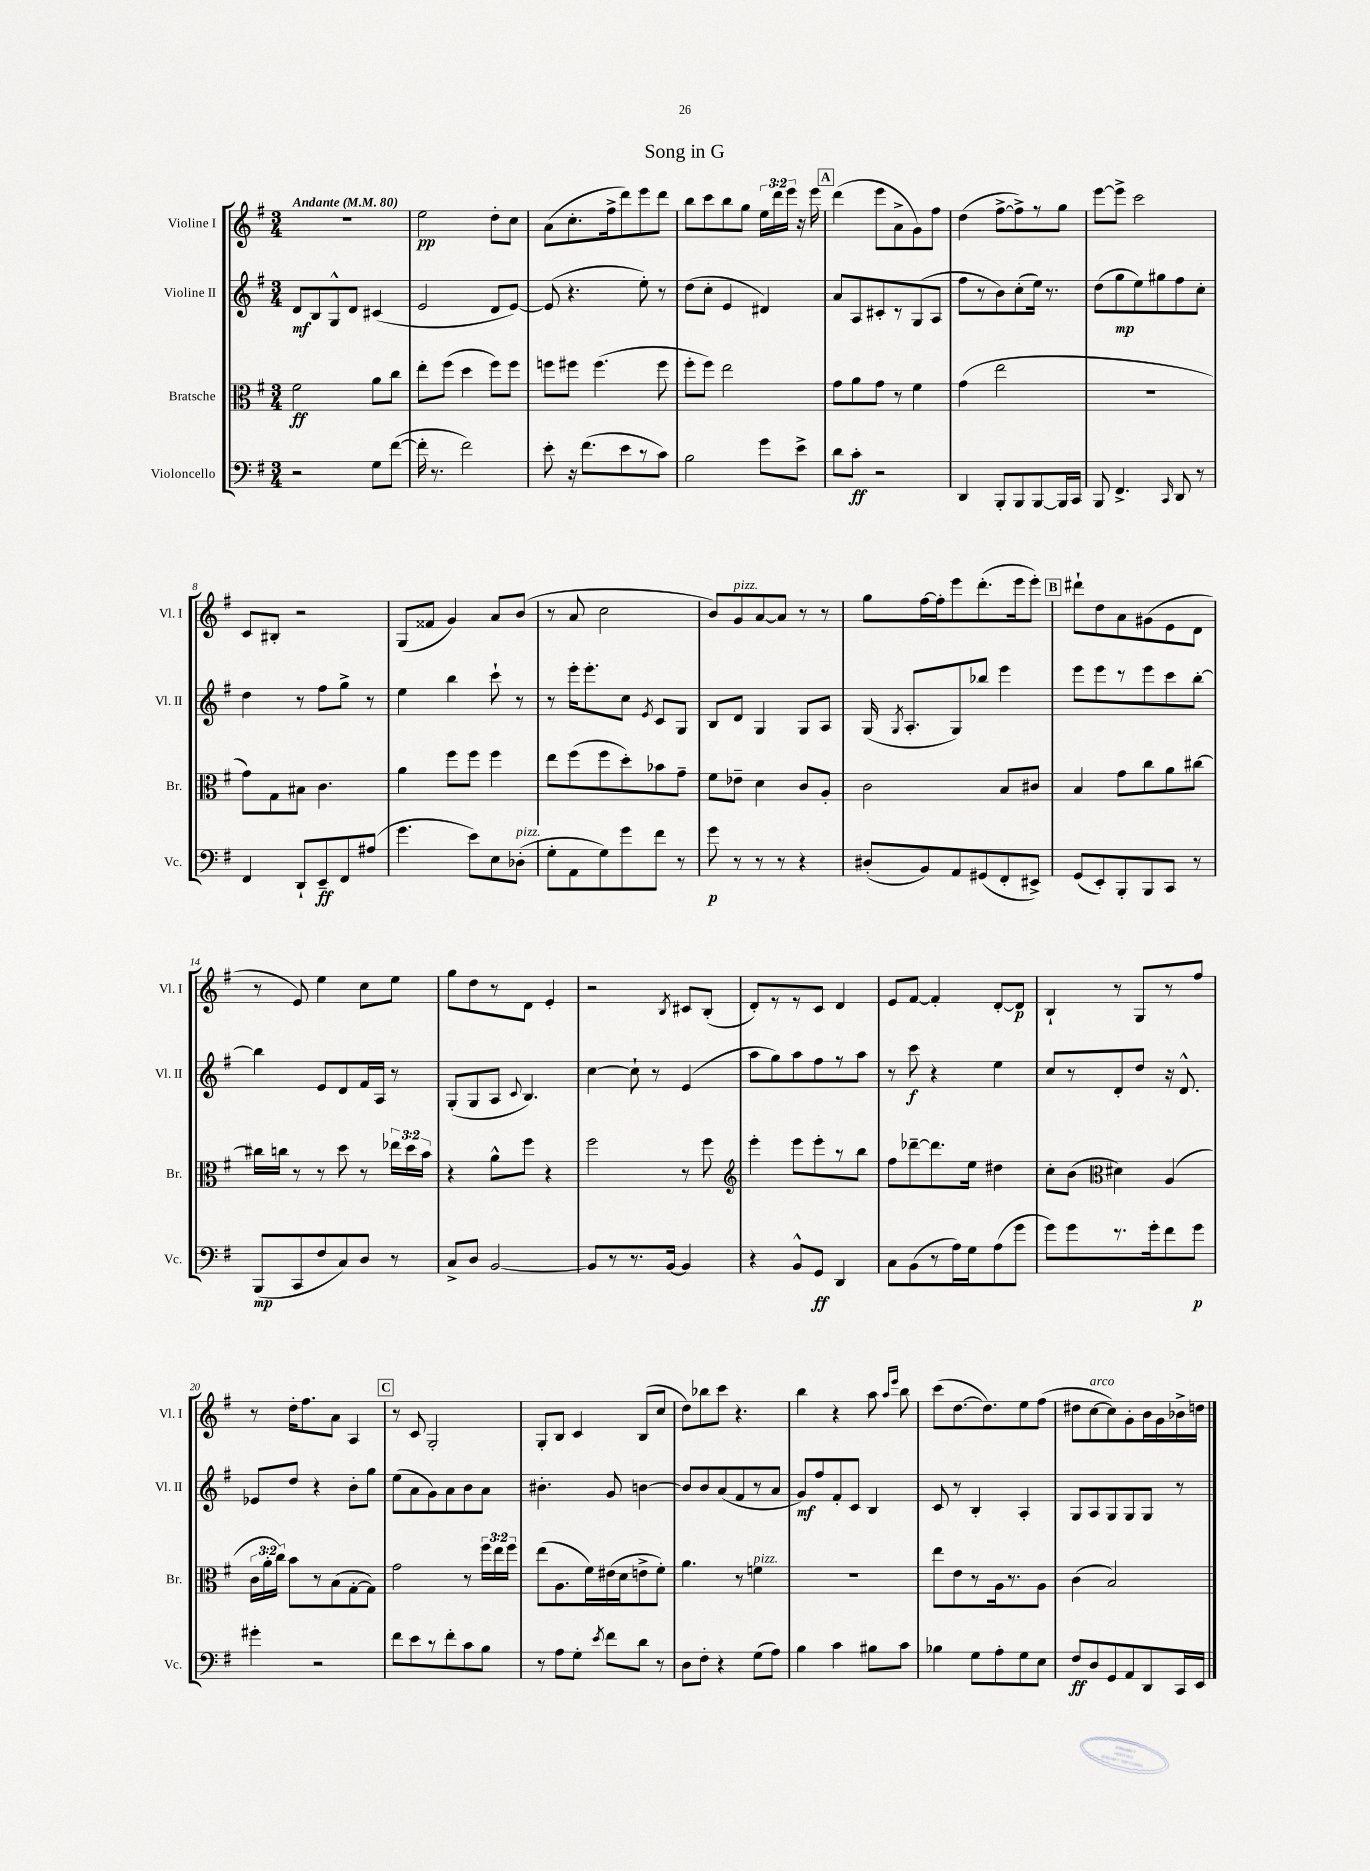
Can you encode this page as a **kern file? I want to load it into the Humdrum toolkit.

**kern	**kern	**kern	**kern
*staff4	*staff3	*staff2	*staff1
*clefF4	*clefC3	*clefG2	*clefG2
*k[f#]	*k[f#]	*k[f#]	*k[f#]
*M3/4	*M3/4	*M3/4	*M3/4
*MM80	*MM80	*MM80	*MM80
2r	2f#	8d	2.r
.	.	8B	.
.	.	8G^^	.
.	.	8d	.
8G	8a	(4c#	.
([8f#	8cc	.	.
=	=	=	=
16f#']	8ee'	2e	2ee
8.r	.	.	.
.	(8ff#	.	.
2f#)	4dd	.	.
.	8ff#)	8d	8dd'
.	8ff#	[8e)	8cc
=	=	=	=
8e'	8ff	(8e]	(8a
16r	8ff#	4.r	8.cc'
(8.f#	.	.	.
.	(4.ff#	.	.
.	.	.	16ff#^
8e	.	.	8ddd)
8r	.	8ee')	8eee
8c)	8ff#	8r	8ddd
=	=	=	=
2B	8ff#'	(8dd	8bb
.	8ff#)	8cc'	8ccc
.	2ee	4e	8bb
.	.	.	8gg
8g	.	4d#)	24ee
.	.	.	24ddd
.	.	.	24eee
8e^	.	.	16r
.	.	.	16eee
=	=	=	=
8d	8g	8a	(4ddd
8c'	8a	8A	.
2r	8g	8c#'	8eee
.	8r	8r	8a^
.	4f#	(8G	8g)
.	.	8A	8ff#
=	=	=	=
4DD	(4g	8ff#	(4dd
.	.	8r	.
8BBB'	2ee	8b)	[8ff#^
8BBB	.	(8cc'	8ff#^])
[8BBB	.	16ee)	8r
.	.	8.r	.
16BBB]	.	.	8gg
16CC	.	.	.
=	=	=	=
8BBB	2.r	(8dd	[8eee
4.FF#^	.	8gg	8eee^]
.	.	8ee)	2ccc
.	.	8gg#	.
16qqCC	.	.	.
8DD	.	8ff#	.
8r	.	8cc'	.
=	=	=	=
4FF#	8g)	4dd	8c
.	8G	.	8B#'
8DD`	8B#	8r	2r
8EE~	4.c	8ff#	.
8FF#	.	8gg^	.
(8A#	.	8r	.
=	=	=	=
4.g	4a	4ee	(8G
.	.	.	8f##
.	8ff#	4bb	4g)
8e)	8ff#	.	.
8E	4ff#	8ccc`	8a
(8D-'	.	8r	(8b
=	=	=	=
8G'	8ee	8r	8r
8AA	(8ff#	16eee'	8a
.	.	8.eee'	.
8G)	8ff#	.	2cc
8g	8dd')	8cc	.
.	.	8qe	.
8f#	8b-	8c	.
8r	8g~	8G	.
=	=	=	=
8g	8f#	8B	8b)
8r	8e-~	8d	8g
8r	4d	4G	[8a
8r	.	.	8a]
4r	8c	8G	8r
.	8A'	8A	8r
=	=	=	=
(8D#'	2c	(16G	8gg
.	.	8qG	.
.	.	8.A'	.
8BB)	.	.	[16ff#
.	.	.	16ff#']
8AA	.	8G)	8eee
(8GG#	.	8bb-	(8.ddd'
8FF#'	8B	4eee	.
.	.	.	16eee
8EE#^)	8c#	.	8eee')
=	=	=	=
(8GG	4B	8eee	8ddd#`
8EE')	.	8eee	8dd
8BBB'	8g	8r	8a
8BBB	8cc	8eee	(8g#
8CC	8a	8ccc	8e
8r	[8cc#	[8bb'	8d
=	=	=	=
(8BBB	16cc#]	4bb]	8r
.	16cc	.	.
8CC	8r	.	8e)
8F#	8r	8e	4ee
8C)	8dd	8d	.
8D	8r	16f#	8cc
.	.	16A	.
8r	24ee-	8r	8ee
.	24dd	.	.
.	24b	.	.
=	=	=	=
8C^	4r	(8G'	8gg
8D	.	8G	8dd
[2BB	8a^^	8A	8r
.	.	8qqc	.
.	8ff#	4.B)	8d
.	4r	.	4e'
=	=	=	=
8BB]	2ff#	[4cc	2r
8r	.	.	.
8.r	.	8cc`]	.
.	.	8r	.
[16BB	.	.	.
.	.	.	8qB
4BB]	8r	(4e	8c#
.	8ff#	.	(8B'
=	=	=	=
*	*clefG2	*	*
4r	4eee'	8aa	8d')
.	.	8gg)	8r
8BB^^	8eee	8aa	8r
8GG	8eee'	8ff#	8c
4DD	8r	8r	4d
.	8bb	8aa	.
=	=	=	=
8C	8ff#	8r	8e
(8BB	[8ddd-~	8ccc	[8f#
8r	8.ddd-]	4r	4f#']
16A)	.	.	.
16G	16ee	.	.
(8A	4dd#	4ee	[8d'
8g	.	.	8d]
=	=	=	=
8g)	8cc'	8cc	4B`
8g	(8b	8r	.
*	*clefC3	*	*
8.r	4d#)	8d'	8r
.	.	8dd	8G
16g'	.	.	.
8f#	(4A	16r	8r
.	.	8.d^^	.
8g	.	.	8ff#
=	=	=	=
4g#'	24c	8e-	8r
.	24a'	.	.
.	24cc)	.	.
.	8b	8dd	16dd'
.	.	.	8.ff#
2r	8r	4r	.
.	(8B	.	8a
.	[8G'	8b'	4A
.	8G])	8gg	.
=	=	=	=
8f#	2g	(8ee	8r
8e	.	8a	8c
8r	.	8g)	2G'
8f#'	.	8a	.
8c	8r	8b	.
8B	24ff#	8a	.
.	24ee	.	.
.	24ff#	.	.
=	=	=	=
8r	(8ee	4.b#'	8G'
8A	8.A	.	8B
8G'	.	.	4c
.	16f#)	.	.
8qe	.	.	.
8f#	(16e#	8g	.
.	16d	.	.
8d	8e^	[4b	(8B
8r	8f#')	.	8cc
=	=	=	=
8D	4.a	8b]	8dd)
8F#'	.	8b	8bb-
4r	.	(8a	8ccc
.	8r	8f#	4.r
(8G	4f	8r	.
8A)	.	8a	.
=	=	=	=
4B	2.r	8g)	4bb
.	.	8ff#	.
4c	.	8f#'	4r
.	.	8c	.
8B#	.	4B	8aa
.	.	.	16qqaa
.	.	.	16qqeee
8c	.	.	8bb
=	=	=	=
4B-	8ee	8c	(8ccc
.	8e	8r	[8.dd
8G	8r	4B'	.
.	.	.	8.dd])
8A'	16A	.	.
.	8.r	.	.
8G	.	4A'	8ee
8E	8A	.	(8ff#
=	=	=	=
8F#	(4c	8G	8dd#
8D	.	8A	[8cc
8GG	2B)	8G	8cc])
8AA	.	8G	8g'
8DD	.	8G	16b
.	.	.	16g
16CC	.	8r	16b-^
16EE	.	.	16dd
==	==	==	==
*-	*-	*-	*-
